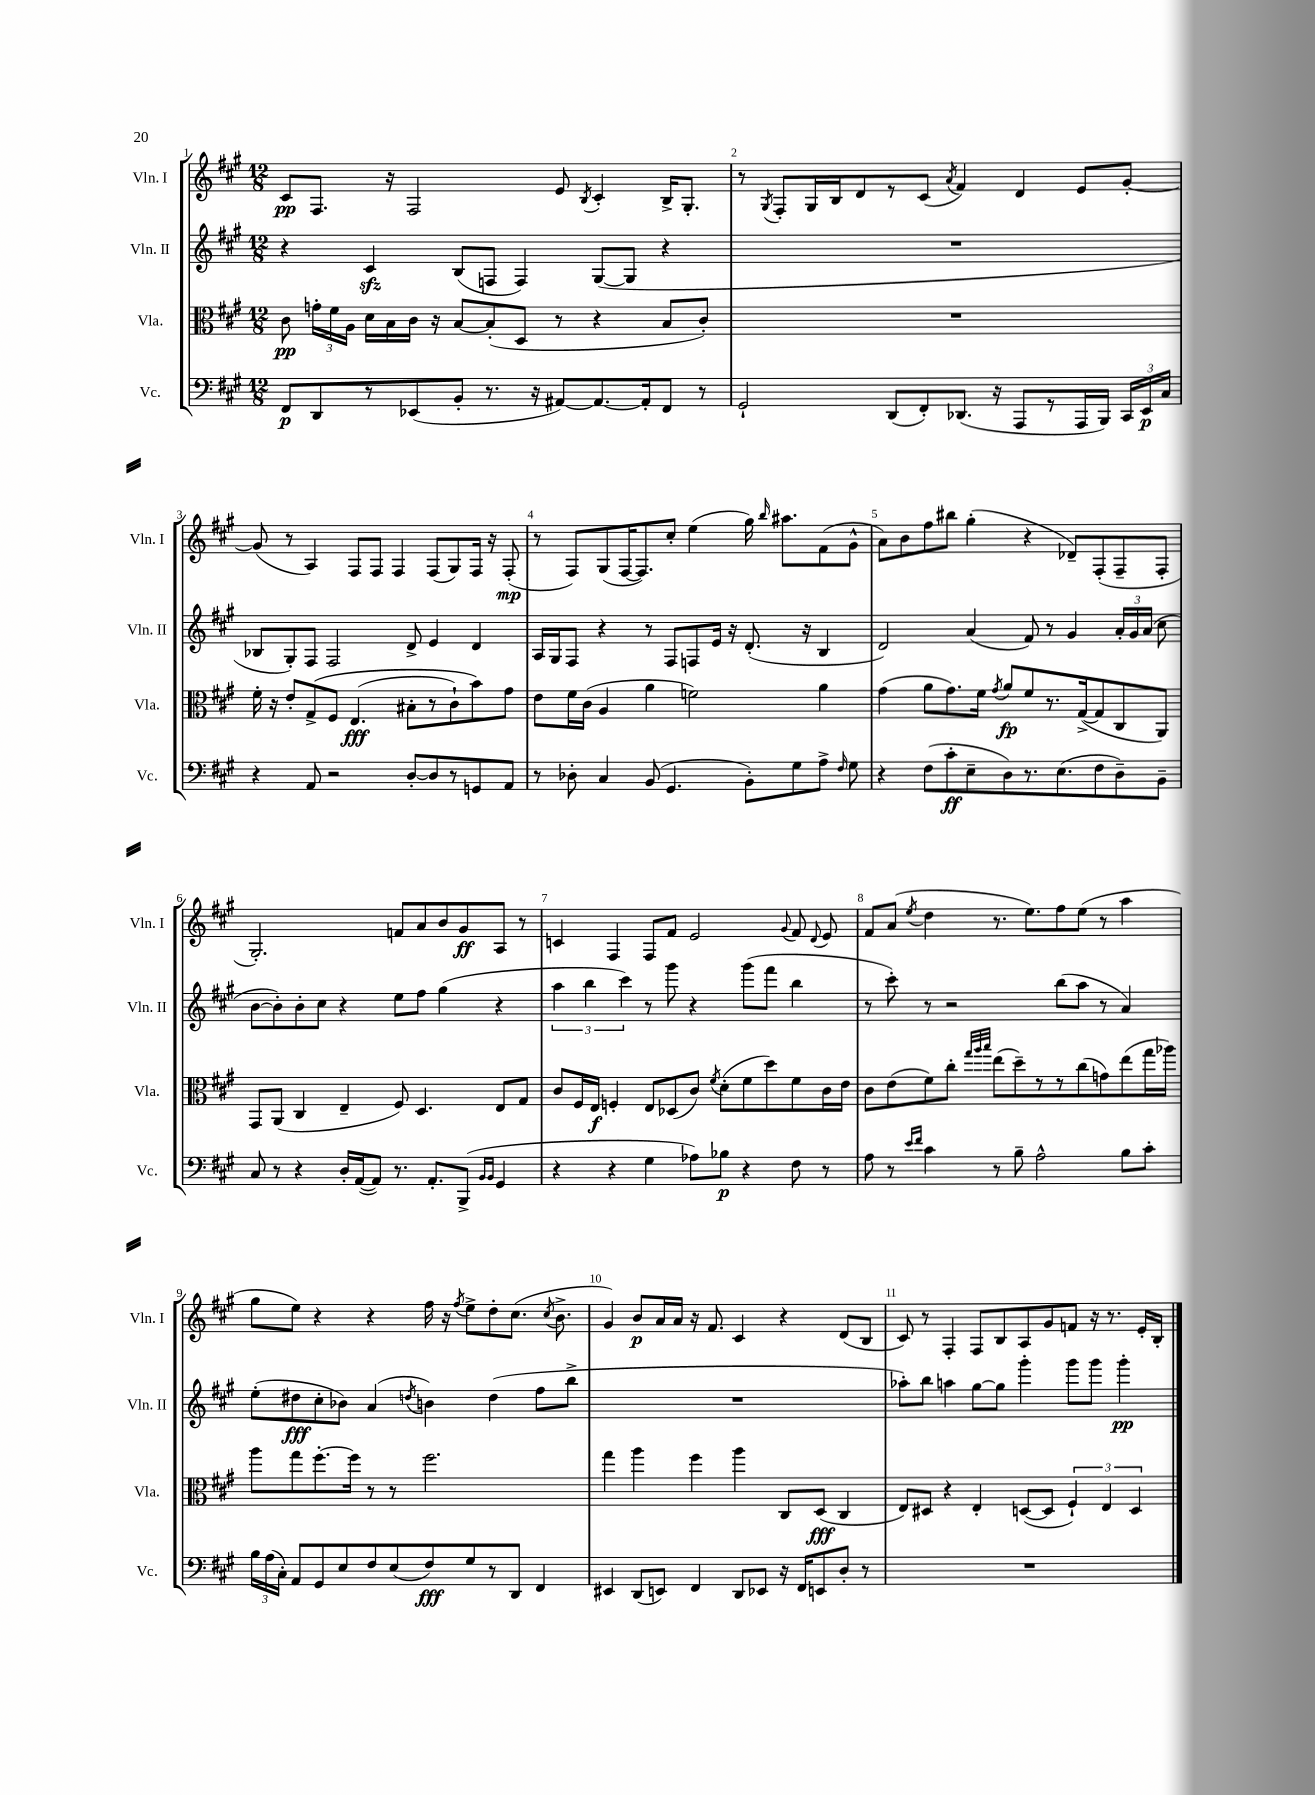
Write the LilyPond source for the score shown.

<<
\new StaffGroup <<
\new Staff = "s0" \with { instrumentName = "Vln. I" shortInstrumentName = "Vln. I" } {
    \clef treble \key a \major \numericTimeSignature \time 12/8
    \autoBeamOff cis'8[\pp fis8.] r16 fis2 e'8 \acciaccatura { b8 } cis'4-. b16[-> gis8.]-. |
    r8 \acciaccatura { gis8 } fis8[-. gis16 b16 d'8 r8 cis'8]( \acciaccatura { a'8 } fis'4) d'4 e'8[ gis'8]~-. |
    gis'8( r8 a4) fis8[ fis8] fis4 fis8[( gis8) fis16] r16 fis8-.\mp( |
    r8 fis8[) gis8( fis16~ fis8.) cis''8]-. e''4( gis''16) \grace { b''16 } ais''8.[ fis'8( gis'8]-^ |
    a'8[) b'8 fis''8 bis''8] gis''4-.( r4 des'8[--) fis8-.( fis8-- fis8]-. |
    gis2.-.) f'8[ a'8 b'8 gis'8\ff a8] r8 |
    c'4 fis4 fis8[ fis'8] e'2 \appoggiatura { gis'8 } fis'8 \appoggiatura { d'8 } e'8 |
    fis'8[ a'8]( \acciaccatura { e''8 } d''4 r8. e''8.[) fis''8 e''8]( r8 a''4 |
    gis''8[ e''8]) r4 r4 fis''16 r16 \acciaccatura { fis''8 } e''8[-> d''8-. cis''8.]( \acciaccatura { cis''8 } b'8.-> |
    gis'4) b'8[\p a'16 a'16] r16 fis'8. cis'4 r4 d'8[( b8] |
    cis'8) r8 fis4-. fis8[ b8 a8 gis'8 f'8] r16 r8. e'16[-. b16]-. \bar "|." |
}
\new Staff = "s1" \with { instrumentName = "Vln. II" shortInstrumentName = "Vln. II" } {
    \clef treble \key a \major \numericTimeSignature \time 12/8
    \autoBeamOff r4 cis'4\sfz b8[( f8] f4) gis8[~( gis8] r4 |
    R1. |
    bes8[ gis8-.) fis8] fis2 d'8-> e'4 d'4 |
    a16[ gis16 fis8] r4 r8 fis8[ f8 e'16] r16 d'8.-.( r16 b4 |
    d'2) a'4( fis'8) r8 gis'4 \tuplet 3/2 { a'16[-. gis'16 a'16]( } cis''8 |
    b'8[~ b'8-.) b'8-. cis''8] r4 e''8[ fis''8] gis''4( r4 |
    \tuplet 3/2 { a''4 b''4 cis'''4) } r8 gis'''8 r4 gis'''8[( fis'''8] b''4 |
    r8 cis'''8-.) r8 r2 b''8[( a''8] r8 a'4) |
    e''8[-.( dis''8\fff cis''8-. bes'8]) a'4( \acciaccatura { d''8 } b'4) d''4( fis''8[ b''8]-> |
    R1. |
    aes''8[-.) b''8] a''4 gis''8[~ gis''8] gis'''4-. gis'''8[ gis'''8] gis'''4-.\pp \bar "|." |
}
\new Staff = "s2" \with { instrumentName = "Vla." shortInstrumentName = "Vla." } {
    \clef alto \key a \major \numericTimeSignature \time 12/8
    \autoBeamOff cis'8\pp \tuplet 3/2 { g'16[-. fis'16 a16] } d'16[ b16 cis'16] r16 b8[~ b8-.( d8] r8 r4 b8[ cis'8]-.) |
    R1. |
    fis'16-. r16 e'8[-. gis8->\( fis8] e4.\fff( bis8[-. r8 cis'8-!) b'8\) gis'8] |
    e'8[ fis'16 cis'16]( a4 a'4 f'2) a'4 |
    gis'4( a'8[ gis'8.) fis'16] \acciaccatura { gis'8 } a'8[\fp fis'8 r8. gis16~->( gis8 cis8 a,8]) |
    gis,8[ a,8]( cis4 e4-- fis8) d4. e8[ gis8] |
    cis'8[ fis16 e16]\f f4-. e8[ des8( cis'8]) \acciaccatura { fis'8 } d'8[-.( fis'8 d''8) fis'8 cis'16 e'16] |
    cis'8[ e'8( fis'8) cis''8]-. \grace { gis''32[ a''32 b''32] } e''8[( d''8--) r8 r8 cis''8( g'8) e''8( gis''16 aes''16]) |
    a''8[ gis''8 fis''8.~-. fis''16] r8 r8 fis''2. |
    gis''4 a''4 fis''4 a''4 cis8[ d8]\fff( cis4 |
    e8[) dis8] r4 e4-. d8[~( d8] \tuplet 3/2 { fis4-!) e4 d4 } \bar "|." |
}
\new Staff = "s3" \with { instrumentName = "Vc." shortInstrumentName = "Vc." } {
    \clef bass \key a \major \numericTimeSignature \time 12/8
    \autoBeamOff fis,8[\p d,8 r8 ees,8( b,8]-. r8. r16 ais,8[~) ais,8.~ ais,16-. fis,8] r8 |
    gis,2-! d,8[( fis,8-.) des,8.]( r16 a,,8[ r8 a,,16 b,,16]) \tuplet 3/2 { cis,16[ e,16\p cis16] } |
    r4 a,8 r2 d8[~-. d8 r8 g,8 a,8] |
    r8 des8-. cis4 b,8( gis,4. b,8[-.) gis8 a8]-> \grace { fis16 } gis8 |
    r4 fis8[( cis'8-.\ff e8-- d8) r8. e8.( fis8 d8--) b,8]-- |
    cis8 r8 r4 d16[-. a,16~( a,8]) r8. a,8.[-. b,,8]->( \grace { b,16[ b,16] } gis,4 |
    r4 r4 gis4 aes8[) bes8]\p r4 fis8 r8 |
    a8 r8 \grace { e'16[ fis'16] } cis'4 r8 b8-- a2-^ b8[ cis'8]-. |
    \tuplet 3/2 { b16[ a16( cis16]-.) } a,8[ gis,8 e8 fis8 e8( fis8\fff) gis8 r8 d,8] fis,4 |
    eis,4 d,8[( e,8]) fis,4 d,8[ ees,8] r16 fis,16[ e,8 d8]-. r8 |
    R1. \bar "|." |
}
>>
>>
\layout { \context { \Score \override BarNumber.break-visibility = ##(#f #t #t) barNumberVisibility = #all-bar-numbers-visible } }
